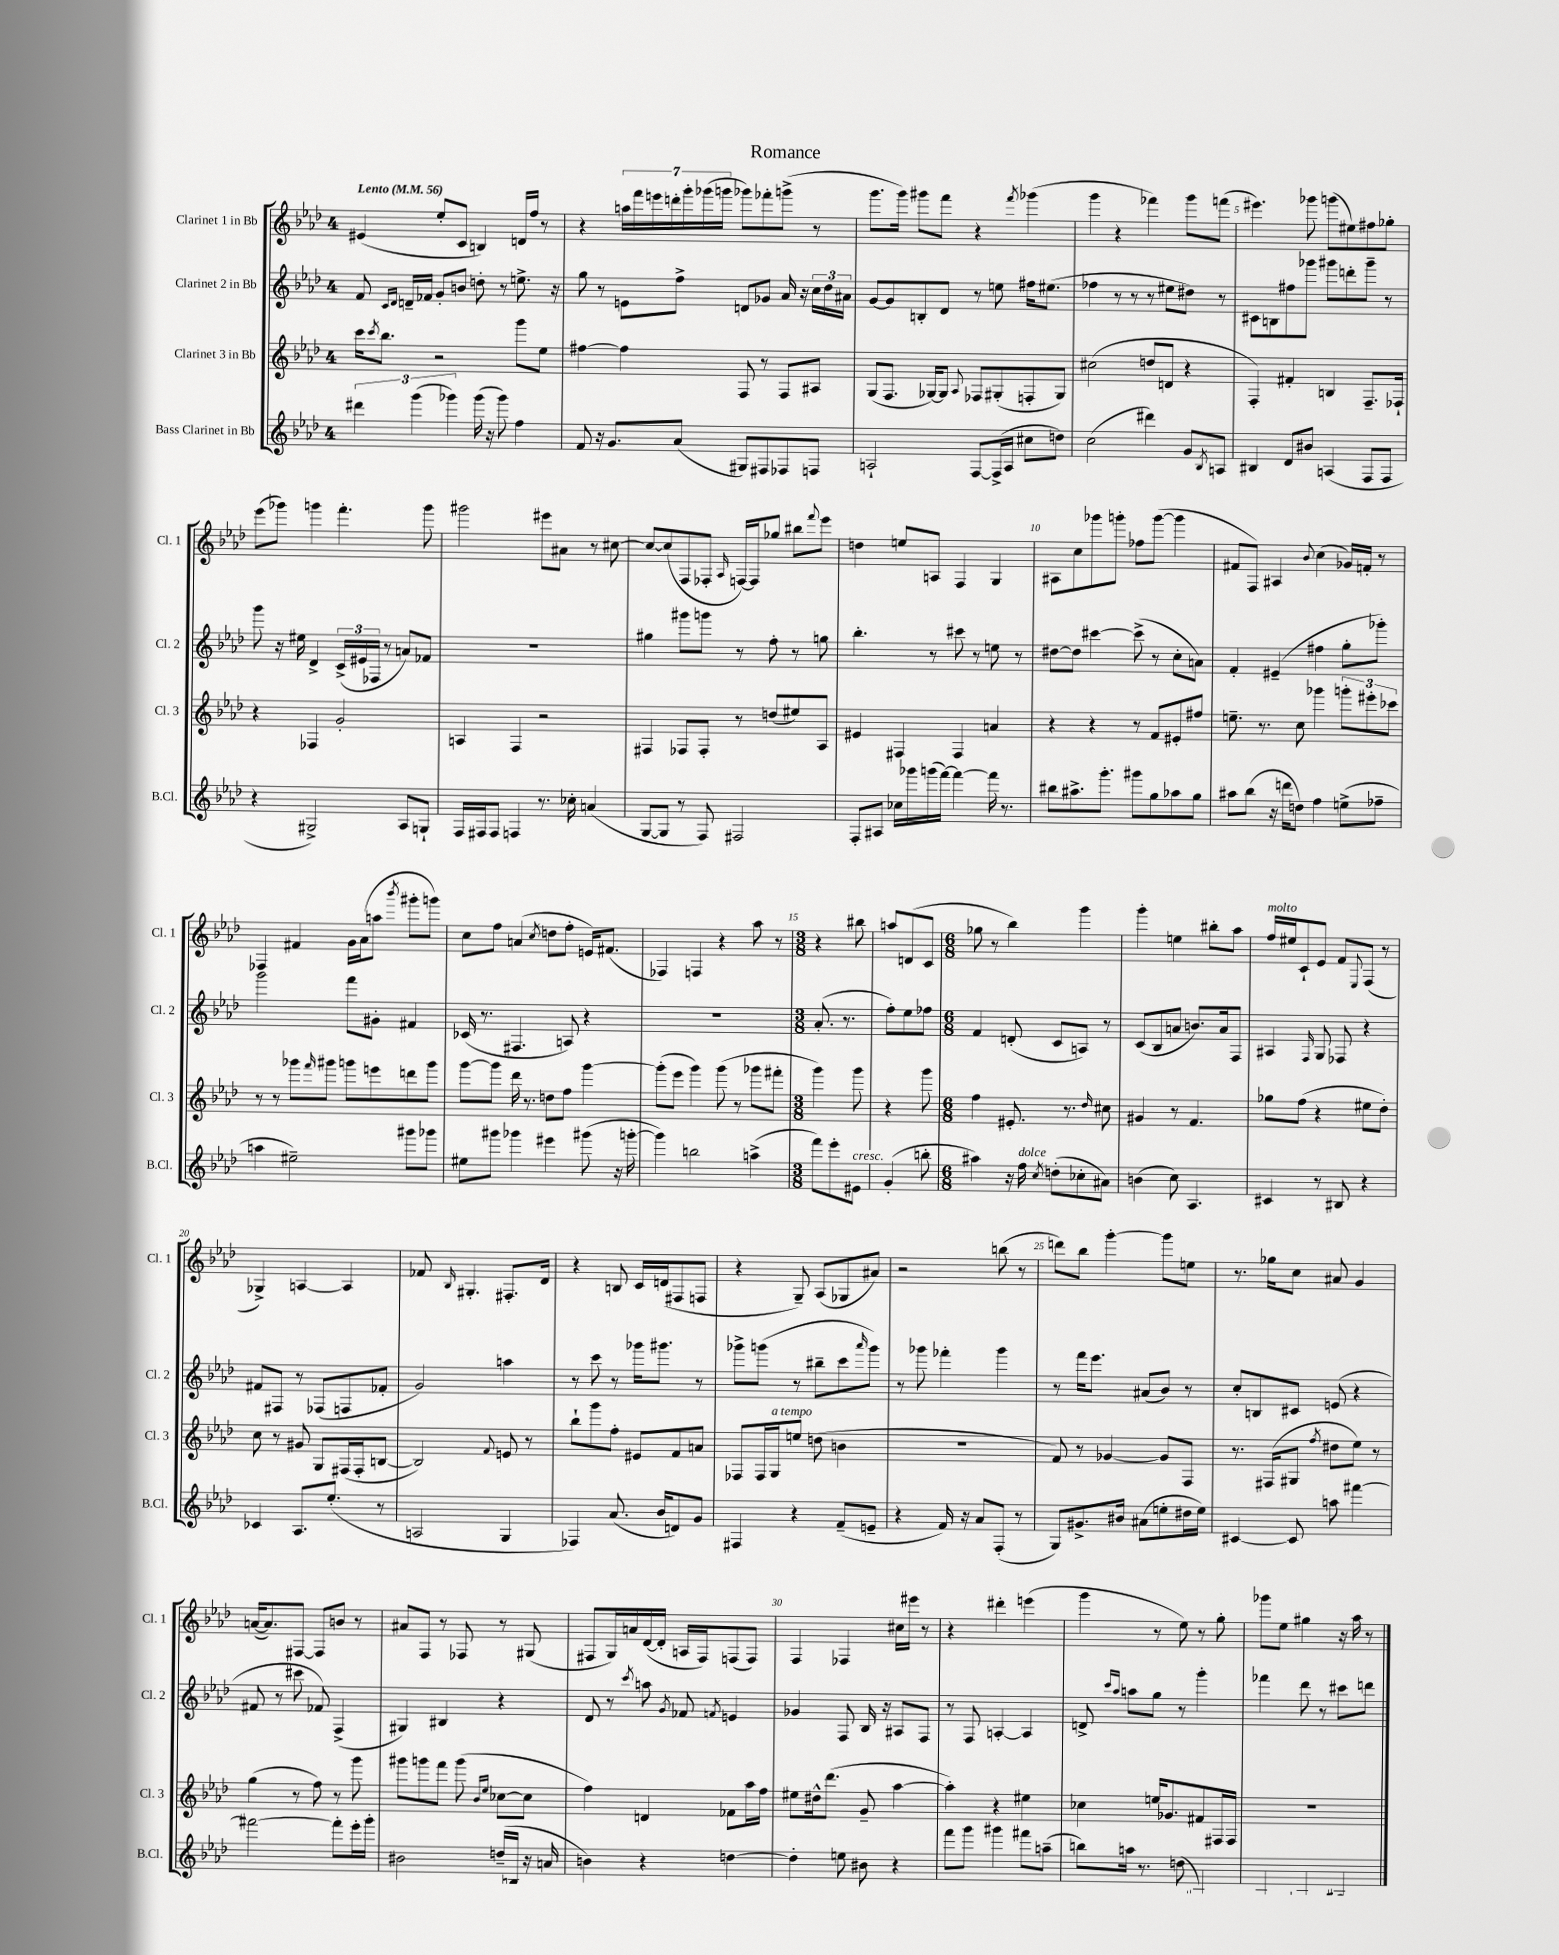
\header { title = "Romance" }
<<
\new StaffGroup <<
\new Staff = "s0" \with { instrumentName = "Clarinet 1 in Bb" shortInstrumentName = "Cl. 1" } {
    \clef treble \key aes \major \once \override Staff.TimeSignature.style = #'single-digit \time 4/4 \tempo "Lento" 4 = 56
    eis'4( ees''8-. c'8 b4) d'16 f''16 r8 |
    r4 \tuplet 7/4 { a''16 f'''16 e'''16 d'''16-. g'''16-. ges'''16( g'''16 } ges'''8) fes'''8-. g'''8->( r8 |
    g'''8. g'''16) gis'''8 f'''8 r4 \acciaccatura { f'''8 } ges'''4( |
    g'''4 r4 fes'''4) g'''8 f'''8( |
    eis'''4.) ges'''8 g'''8( eis''8) fis''8 ges''8-. |
    ees'''8( ges'''8) g'''4 f'''4.-. g'''8 |
    gis'''2 eis'''8 ais'8 r8 cis''8~ |
    cis''8~ cis''8( f8 fes8-. \grace { aes16 } f16~) f16 ges''8 bis''8 \appoggiatura { f'''8 } ees'''8 |
    d''4 e''8 a8 f4 g4 |
    ais8 c''8 ges'''8 g'''8-. fes''8 g'''8~( g'''4 |
    fis'8 f8) ais4 \appoggiatura { bes'8 } c''4( ges'16) f'16-. r8 |
    fes4 fis'4 g'16 aes'16( a''8 \acciaccatura { bes'''8 } gis'''8-. g'''8) |
    c''8 f''8 a'4( \acciaccatura { c''8 } d''8 f''8-. e'16) fis'8.( |
    fes4) f4 r4 aes''8 r8 |
    \numericTimeSignature \time 3/8 r4 bis''8 |
    a''8 d'8( c'8 |
    \numericTimeSignature \time 6/8 ges''8 r8 bes''4) g'''4 |
    g'''4-. e''4 bis''8-. aes''8 |
    f''16^\markup { \italic "molto" } eis''16 c'8-! ees'8 f'8 \appoggiatura { ees8 } f8( r8 |
    ges4->) a4~ a4 |
    fes'8 \grace { bes16 } gis4.-. fis8.-. des'16 |
    r4 b8 c'16 d'16( fis8 f8 |
    r4 g8--) aes8( ges8 ais'8) |
    r2 b''8( r8 |
    d'''8) bes''8 g'''4~-. g'''8 e''8 |
    r8. ges''16 c''8 ais'8 g'4 |
    a'16~( a'8.) fis8~ fis8 b'8 r8 |
    ais'8 f8 r8 fes8 r8 gis8( |
    fis8 g16) a'16 des'16~( des'16-. a16 fis16) f8( f8) |
    f4 fes4 cis''16 eis'''16 r8 |
    r4 dis'''4-. e'''4( |
    g'''4 r8 ees''8) r8 g''8-. |
    ges'''8 ees''8 gis''4 r16 aes''16 r8 \bar "|." |
}
\new Staff = "s1" \with { instrumentName = "Clarinet 2 in Bb" shortInstrumentName = "Cl. 2" } {
    \clef treble \key aes \major \once \override Staff.TimeSignature.style = #'single-digit \time 4/4
    f'8 \grace { c'16 des'16 } d'16-- fes'16 g'8-. b'8 d''8-. r8 e''8.-> r16 |
    g''8 r8 e'8 f''8-> d'8 ges'8 aes'16 r16 \tuplet 3/2 { c''16 des''16 ais'16 } |
    g'8~ g'8 b8-. des'8 r8 e''8 fis''16 eis''8.( |
    fes''4 r8 r8 r8 eis''8 dis''8) r8 |
    cis'8 b8 fis''8 ges'''8 gis'''8 d'''8-. gis'''8-- r8 |
    g'''8 r16 eis''16 des'4-> \tuplet 3/2 { c'16->( eis'16 fes16 } r8 a'8) fes'8 |
    R1 |
    gis''4 gis'''8 g'''8 r8 f''8-. r8 g''8 |
    bes''4.-. r8 cis'''8 r8 e''8 r8 |
    dis''8~ dis''8 cis'''4~ cis'''8->( r8 c''8-. a'8) |
    f'4-. eis'4--( fis''4 g''8-. ges'''8-.) |
    g'''2 f'''8 gis'8-. fis'4 |
    ces'16( r8. fis4. a8) r4 |
    R1 |
    \numericTimeSignature \time 3/8 aes'8.-.( r8. |
    f''8-.) ees''8 fes''8 |
    \numericTimeSignature \time 6/8 f'4 d'8-.( c'8 a8) r8 |
    c'8( bes8 a'8 b'8.) a'16 f8 |
    ais4 \grace { f16 } g8 fes8 r4 |
    fis'8 fis8 r8 fes8( f8 fes'8-. |
    g'2) a''4 |
    r8 c'''8 r8 ges'''16 gis'''8. r8 |
    ges'''8-> g'''8( r8 bis''8-- c'''8 \grace { aes'''16 } g'''8) |
    r8 ges'''8 fes'''4-. ges'''4 |
    r8 f'''16 ees'''8. ais'8( bes'8) r8 |
    c''8-. b8 cis'8 e'8( r4 |
    fis'8 r8 cis'''8 fes'8) f4->( |
    gis4) bis4 r4 |
    des'8 r8 \acciaccatura { c'''8 } a''8 \acciaccatura { g'8 } fes'8 \acciaccatura { f'8 } e'4 |
    ges'4 f8 bes16 r16 ais8 f8 |
    r8 f8 a4~-. a4 |
    d'8-> \grace { c'''16 aes''16 } a''8 g''8 r8 g'''4-. |
    fes'''4 des'''8 r8 cis'''8 d'''8 \bar "|." |
}
\new Staff = "s2" \with { instrumentName = "Clarinet 3 in Bb" shortInstrumentName = "Cl. 3" } {
    \clef treble \key aes \major \once \override Staff.TimeSignature.style = #'single-digit \time 4/4
    c'''16 \acciaccatura { c'''8 } bes''8. r2 g'''8 ees''8 |
    fis''4~ fis''4 f8 r8 f8 ais8 |
    g8( f8. ges16~) ges8 \appoggiatura { aes8 } fes8 gis8-.( f8-. gis8) |
    cis''2( d''8 d'8 r4 |
    f4-.) fis'4-. b4 f8.-- fes16-! |
    r4 fes4 g'2-. |
    a4 f4 r2 |
    fis4 fes8 fes8-. r8 d''8( eis''8) aes8 |
    eis'4 fis4 fis4 a'4 |
    r4 r4 r8 f'8 eis'8-. fis''8 |
    e''8.-- r8. c''8 ges'''4 \tuplet 3/2 { g'''8-. eis'''8-. ces'''8 } |
    r8 r8 ges'''8 \grace { f'''16 } gis'''8 g'''8 e'''8 d'''8 g'''8 |
    g'''8~ g'''8 des'''16 r8. d''8 f''8 g'''4~ |
    g'''8-.( ees'''8 g'''4) g'''8( r8 ges'''8 fis'''8-. |
    \numericTimeSignature \time 3/8 g'''4) g'''8 |
    r4 g'''8 |
    \numericTimeSignature \time 6/8 f''4 eis'8.-. r8. \grace { des''16 } cis''8 |
    gis'4 r8 f'4. |
    ges''8 f''8( r4 eis''8 des''8-.) |
    c''8 r8 gis'8 g8 fis16( fis16-. b8~ |
    b2) \appoggiatura { f'8 } e'8 r8 |
    bes''8-! g'''8 f''8-. eis'8 f'8 a'8 |
    fes8 fes16 g16^\markup { \italic "a tempo" } e''8 d''8( b'4 |
    R2. |
    f'8) r8 ges'4~ ges'8 f8 |
    r8. fis16( gis8 \acciaccatura { f''8 } dis''8 ees''8) r8 |
    g''4( r8 f''8) r8 g'''8 |
    gis'''8 g'''8 f'''8 g'''8( \grace { bes'16 ees''16 } ces''8~ ces''8 |
    f''4) d'4 fes'8 aes''16 f''16 |
    eis''8 dis''16-^ des'''8.( g'8-- aes''4~ |
    aes''4-.) r4 eis''4 |
    ces''4 e''16 ges'8. fis'8 fis16 fis16 |
    R2. \bar "|." |
}
\new Staff = "s3" \with { instrumentName = "Bass Clarinet in Bb" shortInstrumentName = "B.Cl." } {
    \clef treble \key aes \major \once \override Staff.TimeSignature.style = #'single-digit \time 4/4
    \tuplet 3/2 { dis'''4 g'''4( ges'''4) } ges'''16( r16 ges'''8) f''4 |
    f'8 r16 g'8. aes'8( gis8) fis8 fes8 f8 |
    a2-! f8~ f16->( a16 cis''8 d''8) |
    c''2( dis'''4) g'8 \acciaccatura { bes8 } a8 |
    bis4 des'8 bis'8 a4( f8 f8 |
    r4 gis2->) aes8 g8-! |
    f16 fis16 fis8 f4 r8. ces''16-. a'4( |
    g8~ g8 r8 f8) fis2 |
    f8-. ais8 ces''16 ges'''16 g'''16( f'''16~) f'''4~ f'''16 r8. |
    bis''8 ais''8.-> g'''8.-. gis'''8 g''8 aes''8 g''8 |
    ais''8 bes''8( r16 d'''16 d''8) f''4 e''8->( fes''8-- |
    a''4 eis''2--) gis'''8 ges'''8 |
    eis''8 gis'''8 ges'''4 eis'''4 gis'''8( r16 g'''16~-. |
    g'''4) b''2 a''4->( |
    \numericTimeSignature \time 3/8 f'''8) ees'''8-. eis'8^\markup { \italic "cresc." } |
    g'4-.( b''8-. |
    \numericTimeSignature \time 6/8 ais''4) r16 f''16^\markup { \italic "dolce" } \acciaccatura { c''8 } d''8-.( ces''8-. ais'8) |
    b'4( c''8) aes4. |
    cis'4 r8 bis8 r4 |
    ces'4 aes8. ees''8.-.( r8 |
    a2 g4 |
    fes4) aes'8.( bes'16 d'8) g'8 |
    fis4 r4 f'8--( e'8-- |
    r4 f'16) r16 aes'8 f8-.( r8 |
    g8) gis'8.-> bis'16 ais'8( e''8-. dis''16 e''16) |
    cis'4~ cis'8 a''8 fis'''4~ |
    fis'''2~ fis'''8-. ees'''16-. g'''16-. |
    bis'2 d''16--( b16 r16 a'16 |
    b'4) r4 d''4~ |
    d''4-. e''8 bis'8 r4 |
    f'''8 g'''8 gis'''4 fis'''8 a''8--( |
    b''8) a''16 r8. d''8( gis4) |
    f4 fes4 ais4 \bar "|." |
}
>>
>>
\layout { \context { \Score \override BarNumber.break-visibility = ##(#f #t #t) barNumberVisibility = #(every-nth-bar-number-visible 5) } }
